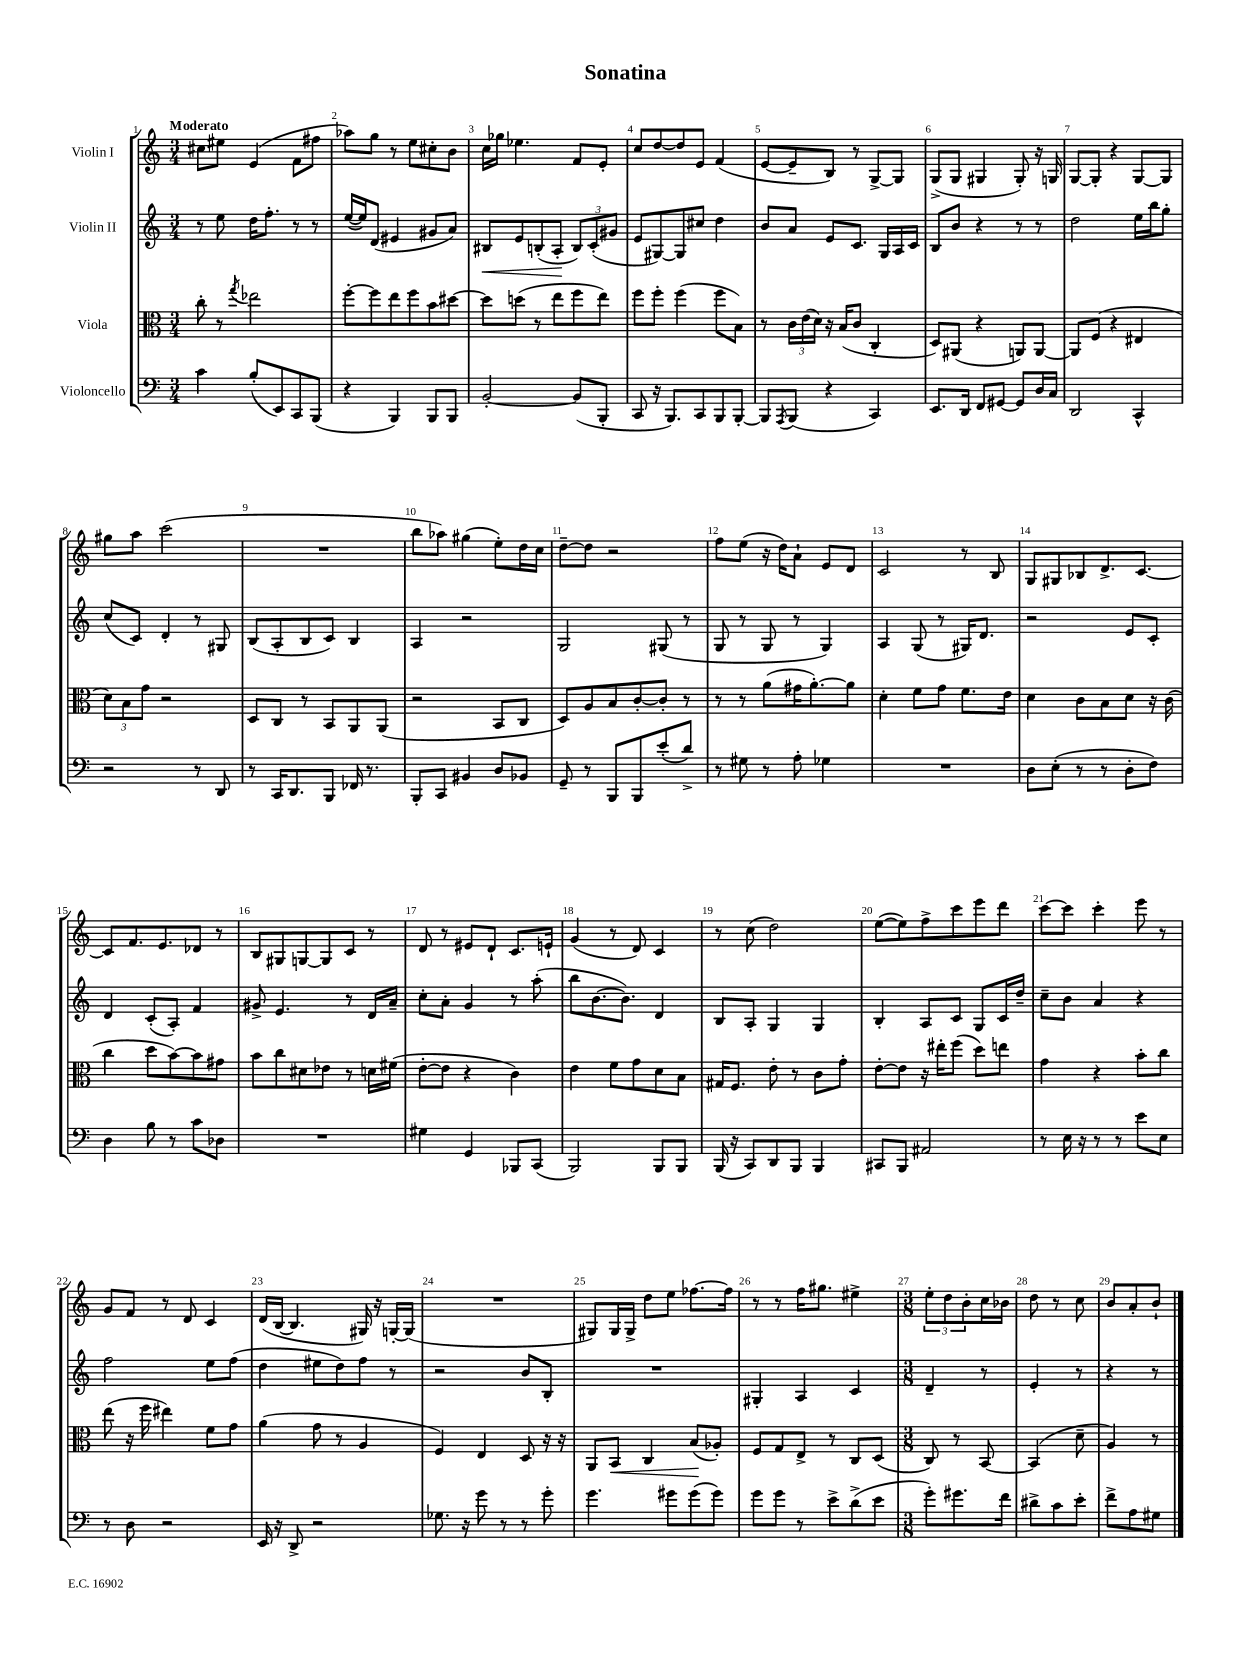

**kern	**kern	**kern	**kern
*staff4	*staff3	*staff2	*staff1
*clefF4	*clefC3	*clefG2	*clefG2
*k[]	*k[]	*k[]	*k[]
*M3/4	*M3/4	*M3/4	*M3/4
4c	8cc'	8r	8cc#
.	8r	8ee	8ee#
.	8qgg	.	.
(8B'	2ee-	16dd	(4e
.	.	8.ff'	.
8EE)	.	.	.
8CC	.	8r	8f
(8BBB	.	8r	8ff#
=	=	=	=
4r	[8ff'	([16ee	8aa-)
.	.	16ee])	.
.	8ff]	(8d	8gg
4BBB)	8ee	4e#	8r
.	8ff	.	8ee
8BBB	8b	8g#	8cc#'
8BBB	[8dd#	8a)	8b
=	=	=	=
[2BB'	8dd#]	8B#	16cc
.	.	.	16gg-
.	(8dd	8e	4.ee-
.	8r	(8B'	.
.	8ee	8A'	.
(8BB]	8ff	12B)	8f
.	.	(12c'	.
8BBB'	8ee)	.	8e'
.	.	12g#	.
=	=	=	=
8CC	8ff	8e	8cc
16r	8ff'	[8G#)	[8dd
8.BBB)	.	.	.
.	(4ff	8G#]	8dd]
8CC	.	8cc#	8e
8BBB	8ff	4dd	(4f
[8BBB'	8B)	.	.
=	=	=	=
8BBB]	8r	8b	[8e
8qAAA	.	.	.
(8BBB	24c	8a	8e~]
.	(24e	.	.
.	24d)	.	.
4r	16r	8e	8B)
.	(16B	.	.
.	8c	8.c	8r
4CC)	4C'	.	[8G^
.	.	16G	.
.	.	16A	8G]
.	.	16c	.
=	=	=	=
8.EE	8D)	8B	(8G^
.	(8AA#	8b	8G
16DD	.	.	.
8FF	4r	4r	4G#
[8GG#	.	.	.
8GG#]	8AA)	8r	8G#')
16D	[8AA	8r	16r
16C	.	.	16G
=	=	=	=
2DD	8AA]	2dd	[8G
.	(8F	.	8G']
.	4r	.	4r
4CC^^	4E#	16ee	[8G
.	.	16bb	.
.	.	8gg'	8G]
=	=	=	=
2r	12d)	(8cc	8gg#
.	12B	.	.
.	.	8c)	8aa
.	12g	.	.
.	2r	4d'	(2ccc
8r	.	8r	.
8DD	.	8G#	.
=	=	=	=
8r	8D	(8B	2.r
16CC	8C	8A'	.
8.DD	.	.	.
.	8r	8B	.
8BBB	8BB	8c)	.
16FF-	8AA	4B	.
8.r	.	.	.
.	(8AA	.	.
=	=	=	=
8BBB'	2r	4A	8bb
8CC	.	.	8aa-)
4BB#	.	2r	(4gg#
8D	8BB	.	8ee')
8BB-	8C	.	16dd
.	.	.	16cc
=	=	=	=
8GG~	8D)	2G	[8dd~
8r	8A	.	8dd]
8BBB	8B	.	2r
8BBB	[8c'	.	.
(8e'	8c']	(8G#	.
8d^)	8r	8r	.
=	=	=	=
8r	8r	8G	8ff
8G#	8r	8r	(8ee
8r	(8a	8G	16r
.	.	.	16dd)
8A'	16g#	8r	8a`
.	[8.a')	.	.
4G-	.	4G)	8e
.	8a]	.	8d
=	=	=	=
2.r	4d'	4A	2c
.	8f	(8G	.
.	8g	8r	.
.	8.f	16G#)	8r
.	.	8.d	.
.	.	.	8B
.	16e	.	.
=	=	=	=
8D	4d	2r	8G
(8E'	.	.	8G#
8r	8c	.	8B-
8r	8B	.	8.d^
8D'	8d	8e	.
.	.	.	[8.c
8F)	16r	8c'	.
.	(16c	.	.
=	=	=	=
4D	4cc	4d	8c]
.	.	.	8.f
8B	8dd	(8c'	.
.	.	.	8.e
8r	[8b)	8A')	.
8c	8b]	4f	8d-
8D-	8g#	.	8r
=	=	=	=
2.r	8b	8g#^	8B
.	8cc	4.e	8G#
.	8d#	.	[8G
.	8e-	.	8G]
.	8r	8r	8c
.	16d	16d	8r
.	(16f#	16a~	.
=	=	=	=
4G#	[8e'	8cc'	8d
.	8e]	8a'	8r
4GG	4r	4g	8e#
.	.	.	8d`
8BBB-	4c)	8r	8.c
(8CC	.	(8aa'	.
.	.	.	16e`
=	=	=	=
2BBB)	4e	8bb	(4g
.	.	[8.b	.
.	8f	.	8r
.	.	8.b])	.
.	8g	.	8d)
8BBB	8d	4d	4c
8BBB	8B	.	.
=	=	=	=
(16BBB	16G#	8B	8r
16r	8.F	.	.
8CC)	.	8A'	(8cc
8DD	8e'	4G	2dd)
8BBB	8r	.	.
4BBB	8c	4G	.
.	8g'	.	.
=	=	=	=
8CC#	[8e'	4B'	([8ee
8BBB	8e]	.	8ee])
2AA#	16r	8A	8ff^
.	16ee#'	.	.
.	(8ff	8c	8ccc
.	8dd)	8G	8eee
.	8ee	16c	8ddd
.	.	16dd~	.
=	=	=	=
8r	4g	8cc~	[8ccc
16E	.	8b	8ccc]
16r	.	.	.
8r	4r	4a	4ccc'
8r	.	.	.
8e	8b'	4r	8eee
8E	8cc	.	8r
=	=	=	=
8r	(8ee	2ff	8g
8D	16r	.	8f
.	16ff	.	.
2r	4ee#)	.	8r
.	.	.	8d
.	8f	8ee	4c
.	8g	(8ff	.
=	=	=	=
16EE	(4a	4dd	(16d
16r	.	.	[16B
8DD^	.	.	4.B]
2r	8g	8ee#	.
.	8r	8dd)	.
.	4A	8ff	16G#)
.	.	.	16r
.	.	8r	[16G'
.	.	.	(16G]
=	=	=	=
8.G-	4F)	2r	2.r
16r	.	.	.
8g	4E	.	.
8r	.	.	.
8r	8D	8b	.
8g'	16r	8B'	.
.	16r	.	.
=	=	=	=
4.g	8AA	2.r	8G#)
.	8BB	.	16G#
.	.	.	16G#^
.	4C	.	8dd
8g#	.	.	8ee
(8g#	(8B	.	[8.ff-
8g#)	8A-')	.	.
.	.	.	16ff-]
=	=	=	=
8g	8F	4G#'	8r
8g	8G	.	8r
8r	8E^	4A	16ff
.	.	.	8.gg#
8e^	8r	.	.
(8d^	8C	4c	4ee#^
8e	(8D	.	.
=	=	=	=
*M3/8	*M3/8	*M3/8	*M3/8
8g')	8C)	4d~	12ee'
.	.	.	12dd
8.g#	8r	.	.
.	.	.	12b'
.	[8BB	8r	16cc
16f	.	.	16b-
=	=	=	=
8d#^	(4BB]	4e'	8dd
8c	.	.	8r
8e'	8d~	8r	8cc
=	=	=	=
8f^	4A)	4r	8b
8A	.	.	8a'
8G#	8r	8r	8b`
==	==	==	==
*-	*-	*-	*-
